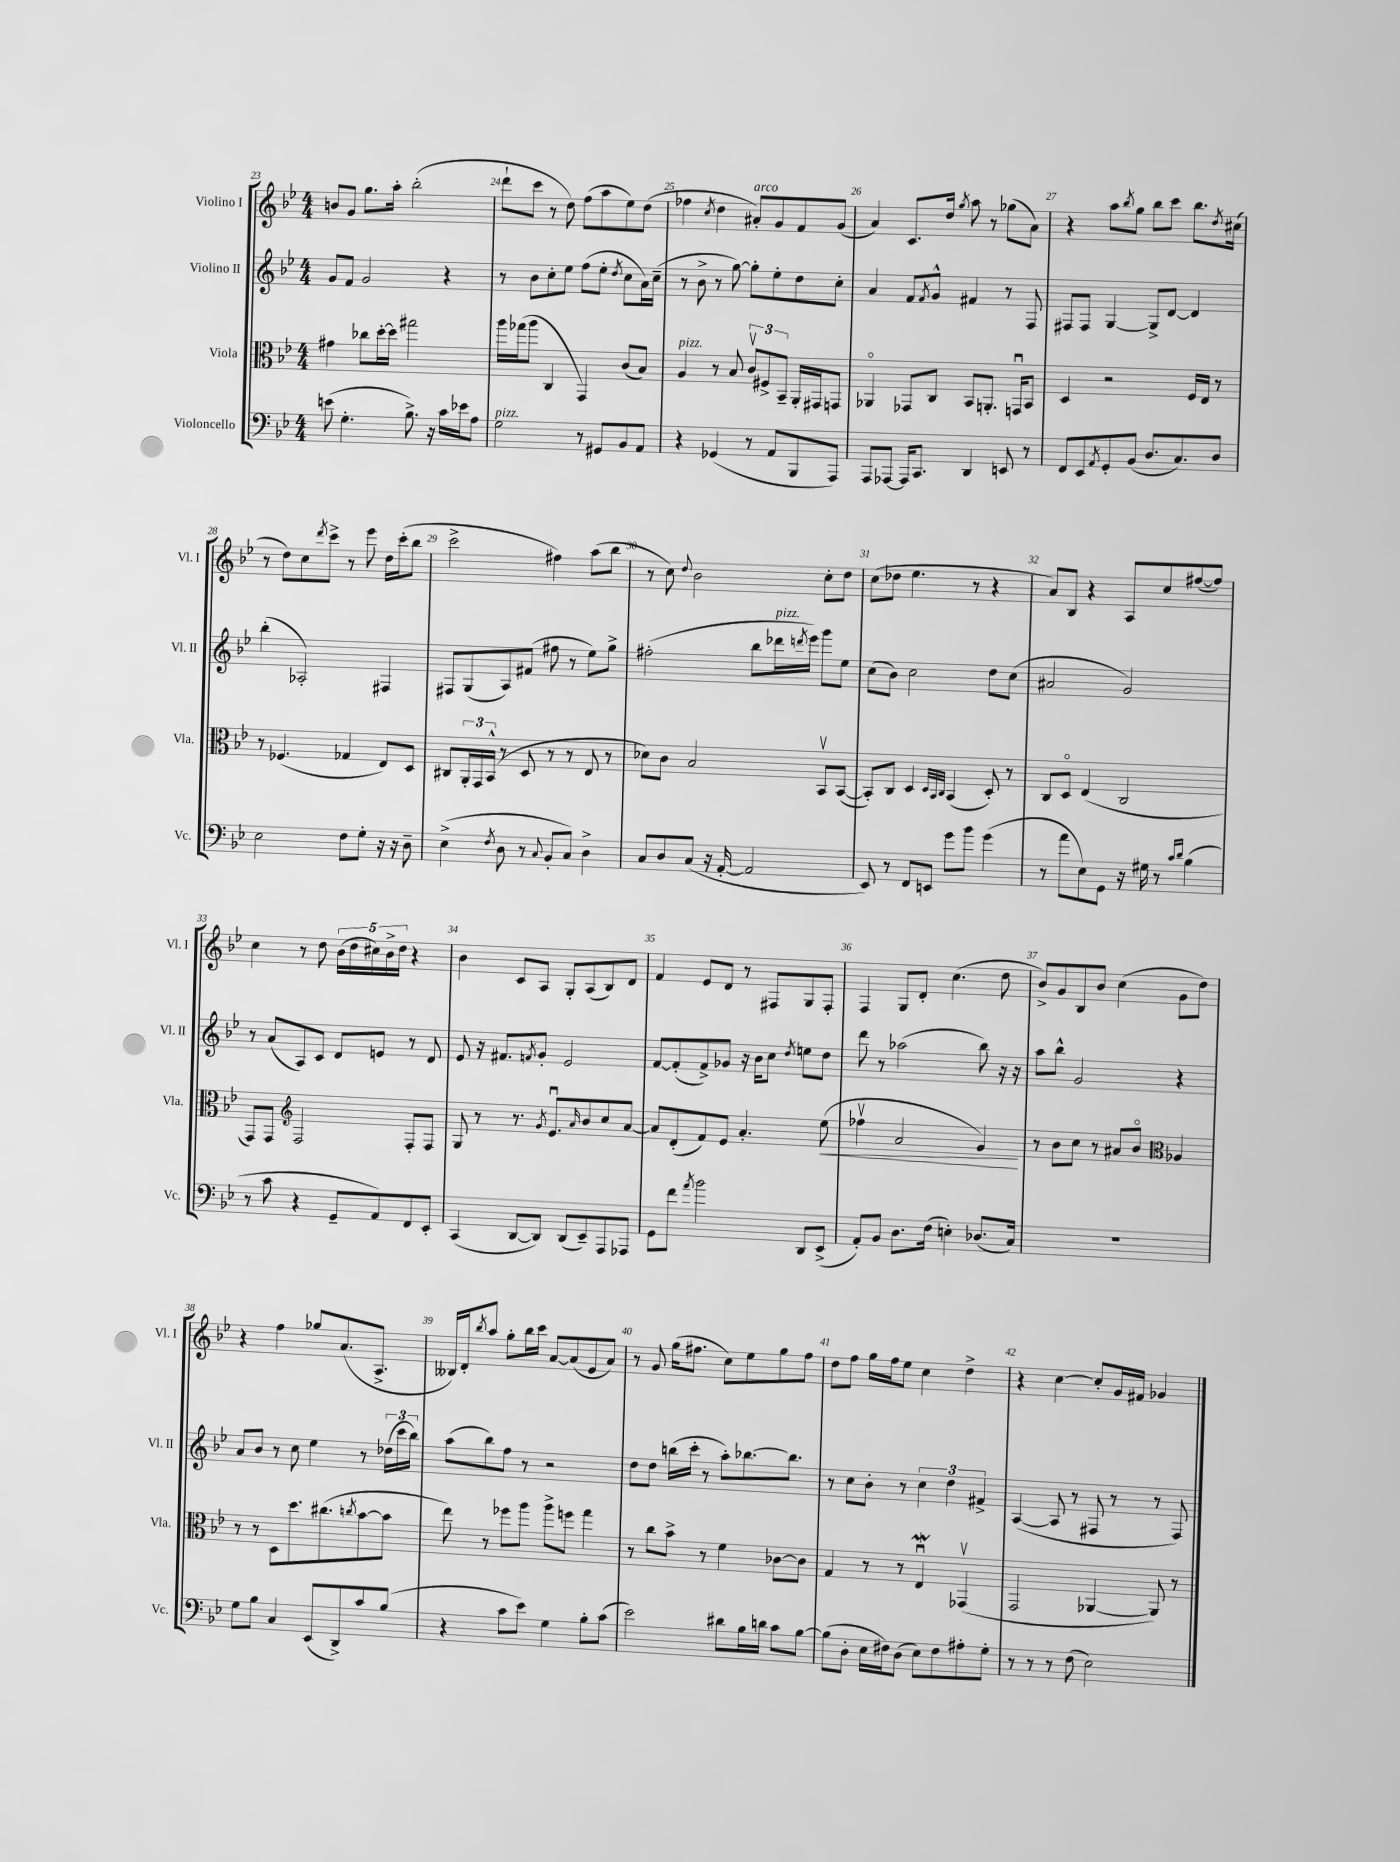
<<
\new StaffGroup <<
\new Staff = "s0" \with { instrumentName = "Violino I" shortInstrumentName = "Vl. I" } {
    \clef treble \key bes \major \numericTimeSignature \time 4/4
    b'8 g'8 g''8. a''16-. bes''2-.( |
    d'''8-! c'''8 r8 d''8) f''8( a''8 ees''8) d''8( |
    fes''4 \acciaccatura { c''8 } d''4 ais'8-.^\markup { \italic "arco" }) g'8 f'8 g'8( |
    a'4) c'8. d''16 \acciaccatura { g''8 } a''8 r8 ges''8( a'8) |
    r4 a''8 \acciaccatura { bes''8 } g''8 bes''8 c'''8 bes''8. \acciaccatura { d''8 } cis''16( |
    r8 d''8) c''8 \acciaccatura { d'''8 } c'''8-> r8 ees'''8 d''16 c'''16-.( bes''8 |
    c'''2-> fis''4) a''8( bes''8 |
    r8 c''8) \appoggiatura { d''8 } bes'2 c''8-. d''8 |
    c''8( des''8 ees''4. r8 r4 |
    a'8) bes8 r4 a8 c''8 fis''8~( fis''8) |
    c''4 r8 d''8 \tuplet 5/4 { bes'16( d''16 cis''16) bes'16-> d''16 } r4 |
    bes'4 c'8 a8 g8-. a8( bes8) d'8 |
    f'4 ees'8 d'8 r8 fis8 g8 fis8-. |
    f4 g8 d'8-. c''4.( d''8 |
    bes'8->) g'8 bes8 bes'8 c''4( g'8 d''8) |
    r4 f''4 ges''8 a'8.( a8.-> |
    beses16) d'16-. \acciaccatura { bes''8 } a''8 g''8-. bes''16 c'''16 a'8~ a'8( ees'8 a'8) |
    r8 g'8 g''16( fis''8. c''8) ees''8 g''8 fis''8 |
    d''8 f''8 g''16 f''16 ees''8 c''4 d''4-> |
    r4 c''4~ c''8-. g'16 fis'16 ges'4 \bar "|." |
}
\new Staff = "s1" \with { instrumentName = "Violino II" shortInstrumentName = "Vl. II" } {
    \clef treble \key bes \major \numericTimeSignature \time 4/4
    g'8 f'8 g'2 r4 |
    r8 bes'8 c''8-. ees''8 f''8( ees''8-. \acciaccatura { d''8 } c''8 a'16) c''16--( |
    r8 bes'8-> r8 g''8~) g''8-. ees''8-. d''8 c''8-. |
    a'4 f'8 \acciaccatura { f'8 } g'8-^ fis'4 r8 f8 |
    fis8 fis8 g4~ g8-> d'8~ d'4 |
    bes''4-.( aes2-.) fis4 |
    fis8 g8( a8) fis'8( fis''8 r8 ees''8) g''8-> |
    fis''2-.( bes''8 des'''16^\markup { \italic "pizz." } \acciaccatura { d'''8 } ees'''16) g'''8 ees''8 |
    c''8( bes'8) c''2 d''8 c''8( |
    ais'2 g'2) |
    r8 a'8( a8) c'8 d'8 e'8 r8 d'8 |
    ees'8 r16 fis'8. \acciaccatura { f'8 } g'8-. ees'2 |
    f'8~ f'8-.( f'8->) ges'8 r16 bes'16 c''8 \acciaccatura { d''8 } e''8 d''8 |
    d'''8 r8 aes''2( bes''8) r16 r16 |
    a''8 bes''8-^ g'2 r4 |
    a'8 bes'8 r8 c''8 ees''4 r8 \tuplet 3/2 { des''16( c'''16 bes''16) } |
    a''8( bes''8) f''8 r8 r2 |
    d''8 d''8 b''16( c'''16-. r8 a''8-.) bes''8.~ bes''8. |
    r8 c''8 bes'8-. r8 \tuplet 3/2 { c''4 d''4 fis'4-> } |
    a4~( a8 r8 fis8 r8 r8 fis8) \bar "|." |
}
\new Staff = "s2" \with { instrumentName = "Viola" shortInstrumentName = "Vla." } {
    \clef alto \key bes \major \numericTimeSignature \time 4/4
    gis'4 ces''8 d''16~-. d''16 gis''2 |
    a''16 ges''16( a''8 c4 g,4) c'8( bes8) |
    a4^\markup { \italic "pizz." } r8 bes8 \tuplet 3/2 { c'8\upbow fis8-> bes,8-- } a,16-. gis,16 g,8 |
    aes,4\flageolet ges,8 c8 bes,8 a,8.-. g,16\downbow bes,8 |
    d4 r2 f16 ees16 r8 |
    r8 fes4.( ges4 ees8) d8 |
    cis8 \tuplet 3/2 { a,16-. g,16 bes,16-^( } r8 d8 r8 r8 ees8 r8 |
    des'8) c'8 bes2 bes,8\upbow bes,8~( |
    bes,8-.) c8 d4 \grace { d32 bes,32 c32 } bes,4( d8-.) r8 |
    c8 d8\flageolet ees4( c2 |
    g,8) g,8 \clef treble f2 f8-. f8 |
    g8 r8 r8. \acciaccatura { g'8 } ees'8.\downbow \grace { a'16 } bes'8 c''8 a'8~ |
    a'8 d'8-.( f'8) ees'8 a'4.-. ees''8\<( |
    fes''4\upbow a'2 g'4\!) |
    r8 bes'8 c''8 r8 ais'8 bes'8\flageolet \clef alto aes4 |
    r8 r8 d8 d''8. cis''8.( \acciaccatura { c''8 } bes'8~ bes'8 |
    ees''8) r8 fes''8 a''8 a''8-> f''8 g''4 |
    r8 c''8 bes'8-> r8 f'4 ces'8~ ces'8 |
    g4 r8 r8 ees4\downbow\mordent ges,4\upbow( |
    g,2 aes,4~ aes,8) r8 \bar "|." |
}
\new Staff = "s3" \with { instrumentName = "Violoncello" shortInstrumentName = "Vc." } {
    \clef bass \key bes \major \numericTimeSignature \time 4/4
    e'8( g4.-. bes8.->) r16 c'16 ees'16 a8 |
    g2^\markup { \italic "pizz." } r8 gis,8 bes,8 a,8 |
    r4 ges,4( r8 a,8 bes,,8 a,,8) |
    a,,8 aes,,8~ aes,,16 c,8. d,4 e,8 r8 |
    f,8 ees,8 \acciaccatura { a,8 } g,8-. bes,8( d8. c8.) d8 |
    ees2 f8 g8-. r16 r16 d8-- |
    ees4->( \acciaccatura { f8 } d8 r8 \appoggiatura { c8 } bes,8-. c8) d4-> |
    c8 d8 c8( r16 a,16~-. a,2 |
    ees,8) r8 f,8 e,8 g'8 bes'8 g'4( |
    r8 a'8 ees8) g,8 r16 gis16 r8 \grace { c'16 d'16 } bes4( |
    r8 c'8 r4 g,8-- a,8) f,8 ees,8-. |
    c,4( d,8~ d,8) d,8( ees,8--) a,,8 aes,,8 |
    g,8 f'8 \acciaccatura { a'8 } bes'2 d,8 ees,8->( |
    a,8-.) bes,8 d8. f16( e4-.) des8.( c16) |
    R1 |
    g8 bes8 c4 ees,8( d,8->) c'8 bes8( |
    r4 c'8 ees'8) g4 bes8-. c'8( |
    ees'2) dis'8 bes16 d'16 c'8 bes8~ |
    bes8( d8-. ees16 fis16) d8( ees8) fis8 ais8-. g8-. |
    r8 r8 r8 f8( ees2) \bar "|." |
}
>>
>>
\layout { \context { \Score currentBarNumber = #23 \override BarNumber.break-visibility = ##(#f #t #t) barNumberVisibility = #all-bar-numbers-visible } }
